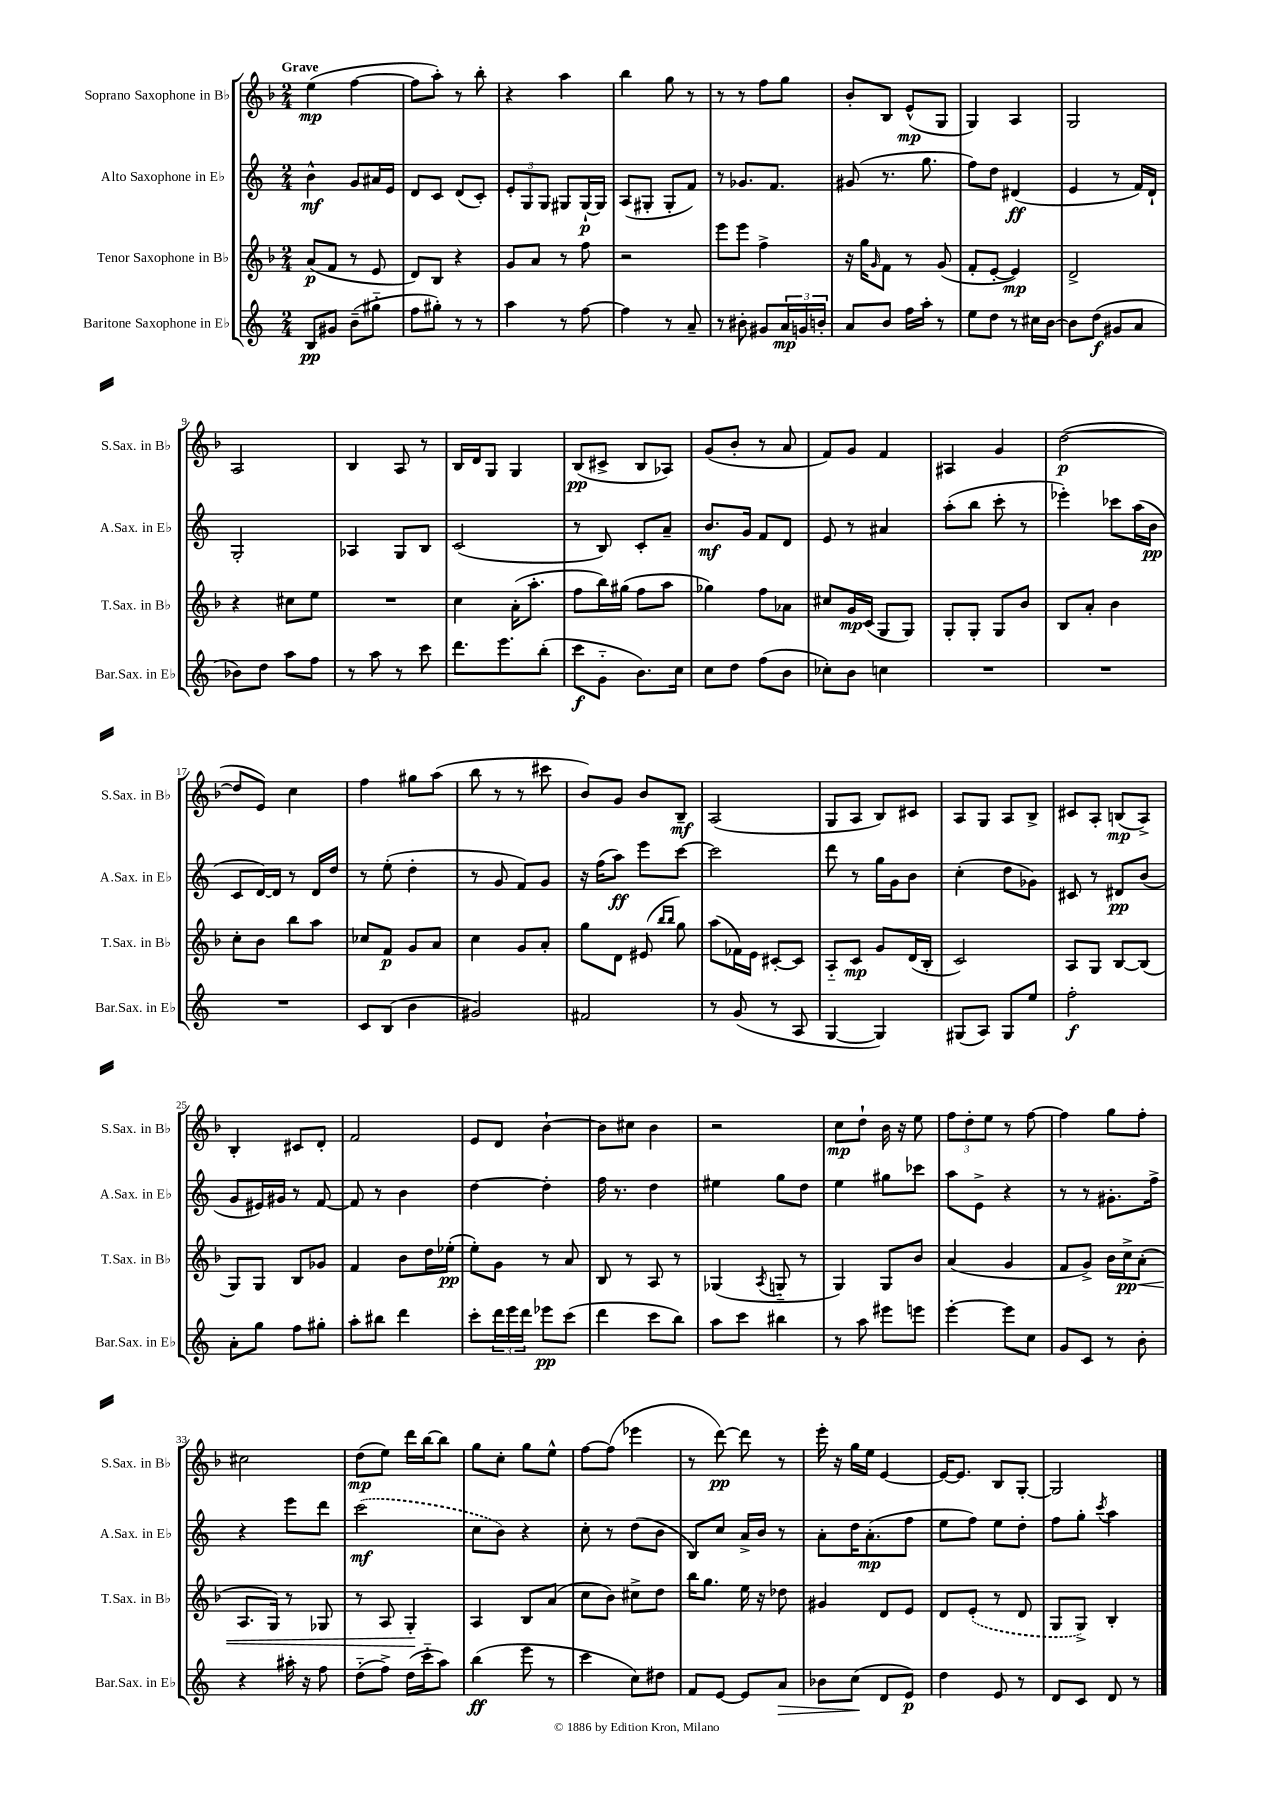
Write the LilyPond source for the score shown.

<<
\new StaffGroup <<
\new Staff = "s0" \with { instrumentName = "Soprano Saxophone in Bb" shortInstrumentName = "S.Sax. in Bb" } {
    \clef treble \key f \major \numericTimeSignature \time 2/4 \tempo "Grave"
    e''4\mp( f''4~ |
    f''8 a''8-.) r8 bes''8-. |
    r4 a''4 |
    bes''4 g''8 r8 |
    r8 r8 f''8 g''8 |
    bes'8-. bes8 e'8-^\mp( g8 |
    g4) a4 |
    g2 |
    a2 |
    bes4 a8 r8 |
    bes16 d'16 g8 g4 |
    bes8\pp( cis'8-> bes8 aes8) |
    g'8( bes'8-. r8 a'8 |
    f'8) g'8 f'4 |
    ais4 g'4 |
    d''2~\p( |
    d''8 e'8) c''4 |
    f''4 gis''8 a''8( |
    bes''8 r8 r8 cis'''8 |
    bes'8) g'8 bes'8 bes8--\mf |
    a2( |
    g8 a8 bes8) cis'8 |
    a8 g8 a8 bes8-> |
    cis'8 a8-. b8\mp( a8->) |
    bes4-. cis'8 d'8-. |
    f'2 |
    e'8 d'8 bes'4~-! |
    bes'8 cis''8 bes'4 |
    r2 |
    c''8\mp d''8-! bes'16 r16 e''8 |
    \tuplet 3/2 { f''8 d''8-. e''8 } r8 f''8~ |
    f''4 g''8 f''8-. |
    cis''2 |
    d''8\mp( e''8) d'''16 bes''16~ bes''8 |
    g''8 c''8-. g''8 e''8-^ |
    f''8~ f''8( ees'''4 |
    r8 d'''8~\pp) d'''8 r8 |
    e'''16-. r16 g''16 e''16 e'4~ |
    e'16~ e'8. bes8 g8~-. |
    g2 \bar "|." |
}
\new Staff = "s1" \with { instrumentName = "Alto Saxophone in Eb" shortInstrumentName = "A.Sax. in Eb" } {
    \clef treble \key c \major \numericTimeSignature \time 2/4
    b'4-^\mf g'8 ais'16 e'16 |
    d'8 c'8 d'8( c'8-.) |
    \tuplet 3/2 { e'8-. g8 g8 } gis8 gis16~-!\p gis16 |
    a8( gis8-. gis8-. f'8) |
    r8 ges'8. f'8. |
    gis'8( r8. g''8. |
    f''8) d''8 dis'4\ff( |
    e'4 r8 f'16) d'16-! |
    g2-. |
    aes4 g8 b8 |
    c'2( |
    r8 b8) c'8-. a'8-- |
    b'8.\mf g'16 f'8 d'8 |
    e'8 r8 ais'4 |
    a''8-.( b''8 c'''8-. r8 |
    ees'''4-.) ces'''8 a''16( b'16\pp |
    c'8 d'16~) d'16 r8 d'16 d''16 |
    r8 e''8-.( d''4-. |
    r8 g'8 f'8) g'8 |
    r16 f''16( a''8\ff) e'''8 c'''8~ |
    c'''2 |
    d'''8 r8 g''16 g'16 b'8 |
    c''4-.( d''8 ges'8) |
    cis'8 r8 dis'8\pp b'8( |
    g'8 eis'16) gis'16 r8 f'8~ |
    f'8 r8 b'4 |
    d''4~ d''4-. |
    f''16 r8. d''4 |
    eis''4 g''8 d''8 |
    e''4 gis''8 ces'''8 |
    a''8 e'8-> r4 |
    r8 r8 gis'8.-. f''16-> |
    r4 e'''8 d'''8 |
    \once \slurDashed c'''2\mf( |
    c''8 b'8) r4 |
    c''8-. r8 d''8( b'8 |
    b8) c''8 a'16-> b'16 r8 |
    a'8-. d''16 a'8.-.\mp( f''8 |
    e''8 f''8) e''8 d''8-. |
    f''8 g''8-. \acciaccatura { c'''8 } a''4 \bar "|." |
}
\new Staff = "s2" \with { instrumentName = "Tenor Saxophone in Bb" shortInstrumentName = "T.Sax. in Bb" } {
    \clef treble \key f \major \numericTimeSignature \time 2/4
    a'8\p( f'8 r8 e'8 |
    d'8) bes8 r4 |
    g'8 a'8 r8 f''8 |
    r2 |
    e'''8 e'''8 f''4-> |
    r16 g''16 \grace { g'16 } f'8 r8 g'8( |
    f'8-. e'8~-. e'4\mp) |
    d'2-> |
    r4 cis''8 e''8 |
    R2 |
    c''4 a'16-.( a''8.-. |
    f''8 bes''16) gis''16( f''8 a''8 |
    ges''4) f''8 aes'8 |
    cis''8 g'16\mp c'16( g8 g8) |
    g8-. g8-. g8 bes'8 |
    bes8 a'8-. bes'4 |
    c''8-. bes'8 bes''8 a''8 |
    ces''8 f'8\p g'8 a'8 |
    c''4 g'8 a'8-. |
    g''8 d'8 eis'8( \grace { bes''16 bes''16 } g''8) |
    a''8( fes'16) e'16 cis'8~-. cis'8 |
    a8-_ c'8\mp g'8 d'16( bes16-. |
    c'2) |
    a8 g8 bes8~ bes8( |
    g8) g8 bes8 ges'8 |
    f'4 bes'8 d''16 ees''16-.\pp( |
    e''8-.) g'8 r8 a'8 |
    bes8 r8 a8 r8 |
    ges4( \acciaccatura { a8 } g8-_ r8 |
    g4) g8 bes'8 |
    a'4( g'4 |
    f'8 g'8->) bes'16 c''16->\pp a'8-.\<( |
    a8. g16) r8 ges8 |
    r8 a8 g4-.\! |
    a4 bes8 a'8( |
    c''8 bes'8) cis''8-> d''8 |
    bes''16 g''8. e''16 r16 des''8 |
    gis'4 d'8 e'8 |
    d'8 \once \slurDashed e'8-.( r8 d'8 |
    g8 g8->) bes4-. \bar "|." |
}
\new Staff = "s3" \with { instrumentName = "Baritone Saxophone in Eb" shortInstrumentName = "Bar.Sax. in Eb" } {
    \clef treble \key c \major \numericTimeSignature \time 2/4
    b8\pp gis'8 b'8--( gis''8-_ |
    f''8 gis''8-.) r8 r8 |
    a''4 r8 f''8~ |
    f''4 r8 a'8-- |
    r8 bis'8-. gis'8 \tuplet 3/2 { a'16\mp g'16 b'16-. } |
    a'8 b'8 f''16 a''16-. r8 |
    e''8 d''8 r8 cis''16 b'16~ |
    b'8 d''8\f( gis'8 a'8 |
    bes'8) d''8 a''8 f''8 |
    r8 a''8 r8 c'''8 |
    d'''8. e'''8. b''8-.( |
    c'''8\f g'8-_ b'8.) c''16 |
    c''8 d''8 f''8( b'8 |
    ces''8-.) b'8 c''4 |
    R2 |
    R2 |
    R2 |
    c'8 b8( b'4 |
    gis'2) |
    fis'2 |
    r8 g'8( r8 a8 |
    g4~ g4) |
    gis8( a8) gis8 e''8 |
    f''2-.\f |
    a'8-. g''8 f''8 gis''8-. |
    a''8-. bis''8 d'''4 |
    c'''8-. \tuplet 3/2 { d'''16 e'''16 d'''16 } ees'''8\pp c'''8( |
    d'''4 c'''8 b''8) |
    a''8 c'''8 bis''4 |
    r8 a''8 eis'''8 e'''8 |
    e'''4~-. e'''8 c''8 |
    g'8 c'8 r8 b'8-. |
    r4 ais''16-. r16 f''8 |
    d''8-_( f''8->) d''16( c'''16-_ a''8) |
    b''4\ff( e'''8 r8 |
    c'''4 c''8) dis''8 |
    f'8 e'8~ e'8 a'8\> |
    bes'8 c''8\!( d'8 e'8\p) |
    d''4 e'8 r8 |
    d'8 c'8 d'8 r8 \bar "|." |
}
>>
>>
